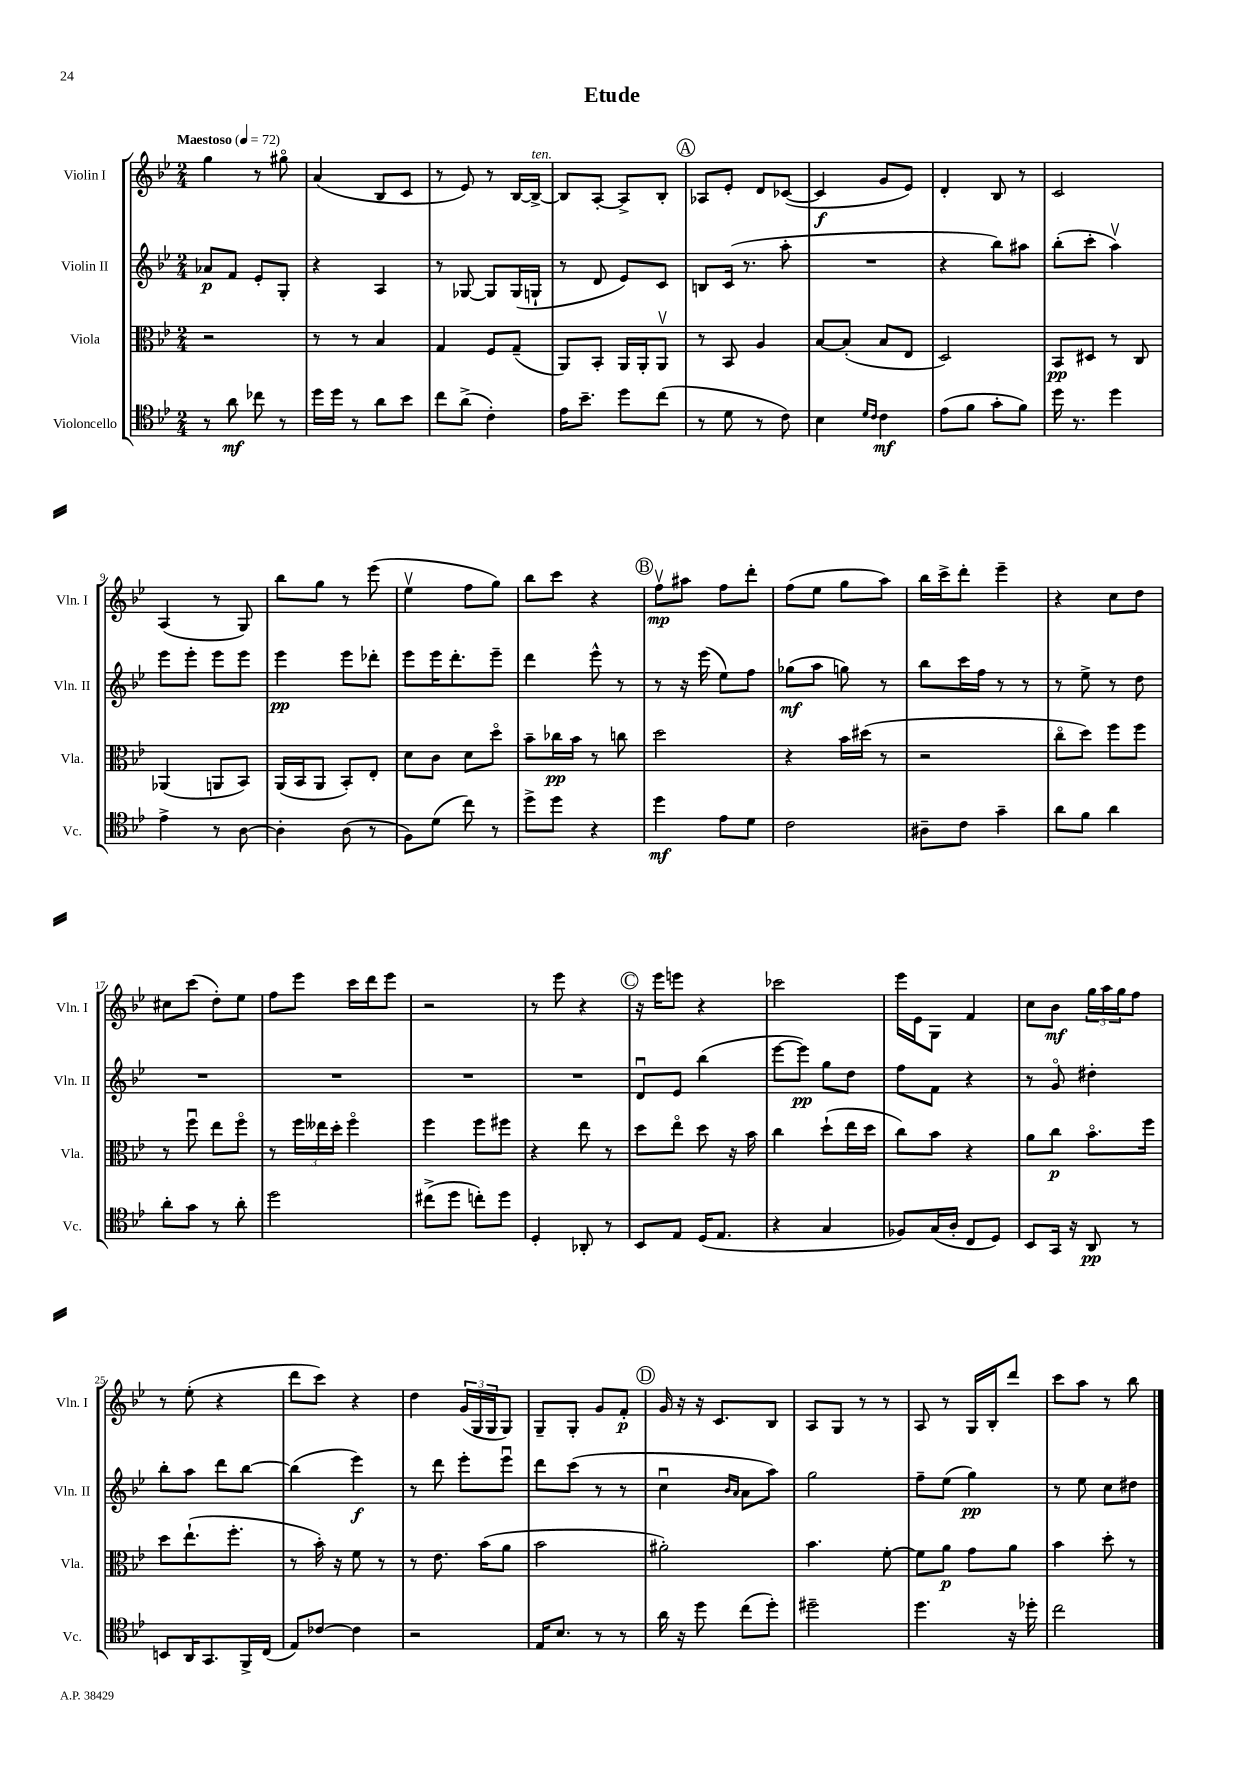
\header { title = "Etude" }
<<
\new StaffGroup <<
\new Staff = "s0" \with { instrumentName = "Violin I" shortInstrumentName = "Vln. I" } {
    \clef treble \key bes \major \numericTimeSignature \time 2/4 \tempo "Maestoso" 4 = 72
    g''4 r8 gis''8\flageolet |
    a'4( bes8 c'8 |
    r8 ees'8) r8 bes16~ bes16~->^\markup { \italic "ten." } |
    bes8 a8~-. a8-> bes8-. |
    \mark \markup { \circle "A" } aes8 ees'8-. d'8 ces'8~( |
    ces'4\f g'8 ees'8) |
    d'4-. bes8 r8 |
    c'2 |
    a4( r8 g8) |
    bes''8 g''8 r8 ees'''8( |
    ees''4\upbow f''8 g''8) |
    bes''8 c'''8 r4 |
    \mark \markup { \circle "B" } f''8\upbow\mp ais''8 f''8 d'''8-. |
    f''8( ees''8 g''8 a''8) |
    bes''16 c'''16-> d'''8-. ees'''4-- |
    r4 c''8 d''8 |
    cis''8 c'''8( d''8-.) ees''8 |
    f''8 ees'''8 c'''16 d'''16 ees'''8 |
    r2 |
    r8 ees'''8 r4 |
    \mark \markup { \circle "C" } r16 ees'''16 e'''8 r4 |
    ces'''2 |
    ees'''16 ees'16 g8 f'4 |
    c''8 bes'8\mf \tuplet 3/2 { g''16 a''16 g''16 } f''8 |
    r8 ees''8-.( r4 |
    d'''8 c'''8) r4 |
    d''4 \tuplet 3/2 { g'16( g16 g16 } g8) |
    g8-- g8-. g'8 f'8-.\p |
    \mark \markup { \circle "D" } g'16 r16 r16 c'8. bes8 |
    a8 g8 r8 r8 |
    a8 r8 g16 bes16-. d'''8 |
    c'''8 a''8 r8 bes''8 \bar "|." |
}
\new Staff = "s1" \with { instrumentName = "Violin II" shortInstrumentName = "Vln. II" } {
    \clef treble \key bes \major \numericTimeSignature \time 2/4
    aes'8\p f'8 ees'8-. g8-. |
    r4 a4 |
    r8 ges8~ ges8 ges16( g16-! |
    r8 d'8 ees'8) c'8 |
    \mark \markup { \circle "A" } b8 c'16( r8. a''8-. |
    R2 |
    r4 bes''8) ais''8 |
    bes''8-.( c'''8-. a''4\upbow) |
    ees'''8 ees'''8-. ees'''8 ees'''8 |
    ees'''4\pp ees'''8 des'''8-. |
    ees'''8 ees'''16 d'''8.-. ees'''8-- |
    d'''4 ees'''8-^ r8 |
    \mark \markup { \circle "B" } r8 r16 ees'''16( ees''8) f''8 |
    ges''8\mf( a''8 g''8) r8 |
    bes''8 c'''16 f''16 r8 r8 |
    r8 ees''8-> r8 d''8 |
    R2 |
    R2 |
    R2 |
    R2 |
    \mark \markup { \circle "C" } d'8\downbow ees'8 bes''4( |
    ees'''8~ ees'''8\pp) g''8 d''8 |
    f''8 f'8 r4 |
    r8 g'8\flageolet dis''4-. |
    bes''8-. a''8 d'''8 bes''8~ |
    bes''4( ees'''4\f) |
    r8 d'''8 ees'''8-. ees'''8\downbow |
    d'''8 c'''8( r8 r8 |
    \mark \markup { \circle "D" } c''4\downbow \grace { bes'16 a'16 } a'8 a''8) |
    g''2 |
    f''8-- ees''8( g''4\pp) |
    r8 ees''8 c''8 dis''8 \bar "|." |
}
\new Staff = "s2" \with { instrumentName = "Viola" shortInstrumentName = "Vla." } {
    \clef alto \key bes \major \numericTimeSignature \time 2/4
    r2 |
    r8 r8 bes4 |
    g4 f8 g8--( |
    a,8) bes,8-. a,16 a,16-. a,8\upbow |
    \mark \markup { \circle "A" } r8 bes,8 a4 |
    bes8~ bes8-.( bes8 ees8 |
    d2) |
    bes,8\pp dis8 r8 c8 |
    aes,4( a,8 bes,8) |
    a,16( bes,16 a,8 bes,8-.) ees8-. |
    d'8 c'8 d'8 d''8\flageolet |
    bes'8-- ces''16\pp bes'16 r8 c''8 |
    \mark \markup { \circle "B" } d''2 |
    r4 bes'16 dis''16( r8 |
    r2 |
    c''8\flageolet d''8) f''8 f''8 |
    r8 f''8\downbow ees''8 f''8\flageolet |
    r8 \tuplet 3/2 { f''16 eeses''16 d''16-. } f''4\flageolet |
    f''4 f''8 fis''8 |
    r4 ees''8 r8 |
    \mark \markup { \circle "C" } d''8 ees''8\flageolet d''8 r16 bes'16 |
    c''4 d''8-!( ees''16 d''16 |
    c''8) bes'8 r4 |
    a'8 c''8\p bes'8.\flageolet f''16 |
    d''8 ees''8.-!( f''8.-. |
    r8 bes'16-.) r16 f'8 r8 |
    r8 ees'8. bes'16( a'8 |
    bes'2 |
    \mark \markup { \circle "D" } ais'2-.) |
    bes'4. f'8~-. |
    f'8 a'8\p g'8 a'8 |
    bes'4 d''8-. r8 \bar "|." |
}
\new Staff = "s3" \with { instrumentName = "Violoncello" shortInstrumentName = "Vc." } {
    \clef tenor \key bes \major \numericTimeSignature \time 2/4
    r8 a'8\mf ces''8 r8 |
    d''16 d''16 r8 a'8 bes'8 |
    c''8 a'8->( c'4-.) |
    ees'16 bes'8.-- d''8 c''8( |
    \mark \markup { \circle "A" } r8 d'8 r8 c'8) |
    bes4 \grace { d'16 c'16 } c'4\mf |
    ees'8( f'8 g'8-. f'8) |
    d''16 r8. d''4 |
    ees'4-> r8 a8~ |
    a4-. a8( r8 |
    f8) d'8( c''8) r8 |
    d''8-> d''8 r4 |
    \mark \markup { \circle "B" } d''4\mf ees'8 d'8 |
    c'2 |
    ais8-- c'8 g'4-- |
    a'8 f'8 a'4 |
    a'8-. g'8 r8 a'8-. |
    d''2 |
    cis''8->( d''8 c''8-.) d''8 |
    d4-. aes,8-. r8 |
    \mark \markup { \circle "C" } bes,8 ees8 d16( ees8. |
    r4 g4 |
    fes8) g16( a16-. c8 d8) |
    bes,8 g,16 r16 a,8\pp r8 |
    b,8 a,16 g,8. f,16-> c16( |
    ees8) ces'8~ ces'4 |
    r2 |
    ees16 bes8. r8 r8 |
    \mark \markup { \circle "D" } a'16 r16 d''8 c''8( d''8-.) |
    dis''2-- |
    d''4. r16 des''16-. |
    c''2 \bar "|." |
}
>>
>>
